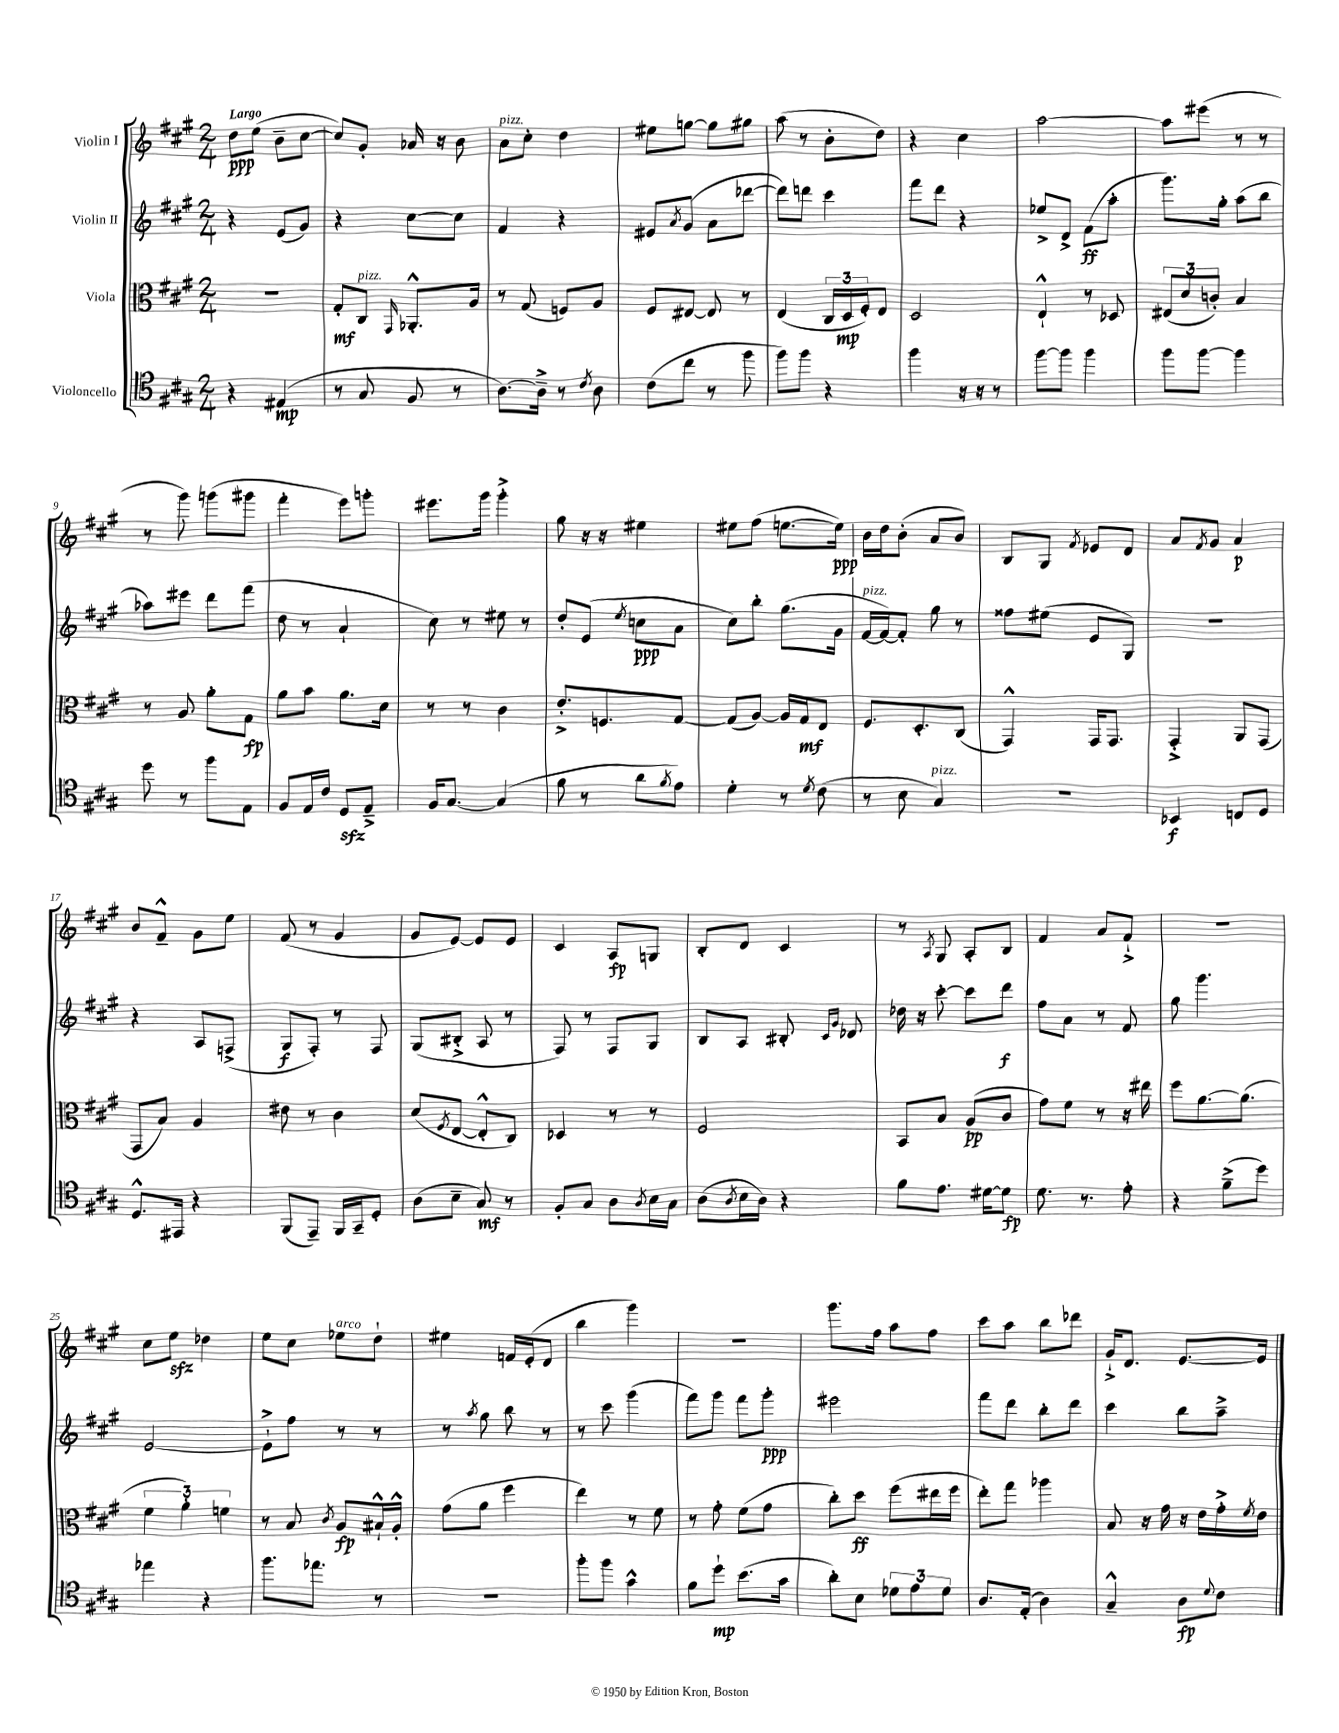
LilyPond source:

<<
\new StaffGroup <<
\new Staff = "s0" \with { instrumentName = "Violin I" } {
    \clef treble \key a \major \numericTimeSignature \time 2/4 \tempo "Largo"
    d''8\ppp e''8( b'8-- cis''8~ |
    cis''8) gis'8-. aes'16 r16 b'8 |
    a'8^\markup { \italic "pizz." } cis''8-. d''4 |
    eis''8 g''8~ g''8 gis''8 |
    a''8( r8 b'8-. d''8) |
    r4 cis''4 |
    a''2~ |
    a''8 eis'''8( r8 r8 |
    r8 gis'''8) g'''8( gis'''8 |
    fis'''4-. e'''8) g'''8-. |
    eis'''8. gis'''16 gis'''4-.-> |
    gis''8 r16 r16 eis''4 |
    eis''8 fis''8( e''8.~ e''16\ppp) |
    b'16 d''16 b'8-.( a'8 b'8) |
    b8 gis8 \acciaccatura { fis'8 } ees'8 d'8 |
    a'8 \acciaccatura { fis'8 } gis'8 a'4\p |
    b'8 fis'8---^ gis'8 e''8 |
    fis'8( r8 gis'4 |
    gis'8 e'8~) e'8 e'8 |
    cis'4 a8\fp g8 |
    b8-. d'8 cis'4 |
    r8 \acciaccatura { a8 } gis8 a8-. b8 |
    fis'4 a'8 fis'8-!-> |
    r2 |
    cis''8 e''8\sfz des''4 |
    e''8 cis''8 ees''8^\markup { \italic "arco" } d''8-! |
    eis''4 f'16 e'16-.( d'8 |
    b''4 gis'''4) |
    R2 |
    gis'''8. fis''16 a''8 fis''8 |
    cis'''8 a''8 b''8 des'''8 |
    gis'16-!-> d'8. e'8.~ e'16 \bar "|." |
}
\new Staff = "s1" \with { instrumentName = "Violin II" } {
    \clef treble \key a \major \numericTimeSignature \time 2/4
    r4 e'8( gis'8) |
    r4 cis''8~ cis''8 |
    fis'4 r4 |
    eis'8 \acciaccatura { a'8 } gis'8( a'8 des'''8~ |
    des'''8) d'''8 cis'''4 |
    fis'''8 d'''8 r4 |
    ees''8-> d'8-> fis'8\ff( a''8-. |
    gis'''8.) gis''16-. a''8( b''8 |
    aes''8) eis'''8 d'''8 fis'''8( |
    d''8 r8 a'4-! |
    cis''8) r8 eis''8 r8 |
    d''8-. e'8( \acciaccatura { e''8 } c''8\ppp a'8 |
    cis''8) b''8-. gis''8.( gis'16 |
    fis'16~^\markup { \italic "pizz." } fis'16~) fis'8-. gis''8 r8 |
    fisis''8 eis''8( e'8 gis8) |
    r2 |
    r4 a8 f8->( |
    gis8\f fis8-.) r8 fis8 |
    gis8( bis8-.-> a8 r8 |
    fis8) r8 fis8 gis8 |
    b8 a8 bis8-. \grace { cis'16 gis'16 } des'8 |
    des''16 r16 cis'''8~-. cis'''8 d'''8\f |
    fis''8 a'8 r8 fis'8 |
    gis''8 gis'''4. |
    e'2~ |
    e'8-!-> fis''8 r8 r8 |
    r8 \acciaccatura { a''8 } gis''8 b''8 r8 |
    r8 cis'''8 gis'''4( |
    fis'''8) gis'''8 fis'''8 gis'''8-.\ppp |
    eis'''2 |
    fis'''8 d'''8 b''8-. d'''8 |
    cis'''4 b''8 a''8---> \bar "|." |
}
\new Staff = "s2" \with { instrumentName = "Viola" } {
    \clef alto \key a \major \numericTimeSignature \time 2/4
    r2 |
    gis8-.\mf cis8^\markup { \italic "pizz." } \grace { gis,16 } aes,8.-.-^ a16 |
    r8 gis8( f8) a8 |
    fis8 eis8~ eis8 r8 |
    e4( \tuplet 3/2 { cis16 d16\mp fis16-.) } e8 |
    d2 |
    e4-!-^ r8 des8 |
    \tuplet 3/2 { eis8( d'8 c'8-.) } b4 |
    r8 a8 a'8-. gis8\fp |
    a'8 b'8 a'8. d'16 |
    r8 r8 cis'4 |
    e'8.-.-> f8. gis8~ |
    gis8( a8~) a16 gis16\mf e8 |
    fis8. d8.-. cis8( |
    gis,4-^) gis,16 gis,8. |
    gis,4-.-> a,8 gis,8( |
    gis,8 b8) a4 |
    eis'8 r8 cis'4 |
    d'8( \acciaccatura { fis8 } e8~ e8-.-^ cis8) |
    des4 r8 r8 |
    fis2 |
    b,8 b8 a8\pp( cis'8 |
    gis'8) fis'8 r8 r16 eis''16 |
    fis''8 a'8.~ a'8.( |
    \tuplet 3/2 { fis'4 a'4-.) f'4 } |
    r8 b8 \acciaccatura { cis'8 } a8\fp bis16-!-^ a16-.-^ |
    gis'8( a'8 fis''4 |
    e''4) r8 fis'8 |
    r8 gis'8-. fis'8( gis'8 |
    cis''8-.) d''8\ff fis''8( eis''16 fis''16 |
    e''8-.) gis''8 aes''4 |
    b8 r16 gis'16 r16 e'16 gis'16-.-> \acciaccatura { fis'8 } e'16 \bar "|." |
}
\new Staff = "s3" \with { instrumentName = "Violoncello" } {
    \clef tenor \key a \major \numericTimeSignature \time 2/4
    r4 eis4\mp( |
    r8 gis8 fis8 r8 |
    a8.~) a16---> r8 \acciaccatura { cis'8 } a8 |
    cis'8( cis''8 r8 fis''8 |
    fis''8) fis''8 r4 |
    fis''4 r16 r16 r8 |
    fis''8~ fis''8 fis''4 |
    fis''8 fis''8~ fis''4 |
    d''8 r8 fis''8 e8 |
    fis8 e16 cis'16 d8\sfz e8---> |
    fis16 gis8.~ gis4( |
    fis'8 r8 a'8 \acciaccatura { fis'8 } e'8) |
    d'4-. r8 \acciaccatura { d'8 } cis'8( |
    r8 b8 gis4^\markup { \italic "pizz." }) |
    r2 |
    bes,4\f c8 d8 |
    d8.-^ eis,16 r4 |
    fis,8( e,8--) fis,16 gis,16-- d8-. |
    a8( b8-- gis8\mf) r8 |
    fis8-. gis8 a8 \acciaccatura { a8 } b16 gis16 |
    a8( \acciaccatura { a8 } b16 a16) r4 |
    fis'8 e'8. dis'16~ dis'8\fp |
    d'8. r8. e'8-. |
    r4 fis'8--->( d''8) |
    ees''4 r4 |
    fis''8. ees''8. r8 |
    r2 |
    fis''8-. fis''8 gis'4-^ |
    fis'8 d''8-!\mp b'8.( gis'16 |
    a'8-.) b8 \tuplet 3/2 { des'8 e'8 des'8 } |
    a8. e16-.( a4) |
    gis4---^ a8\fp \appoggiatura { d'8 } cis'8 \bar "|." |
}
>>
>>
